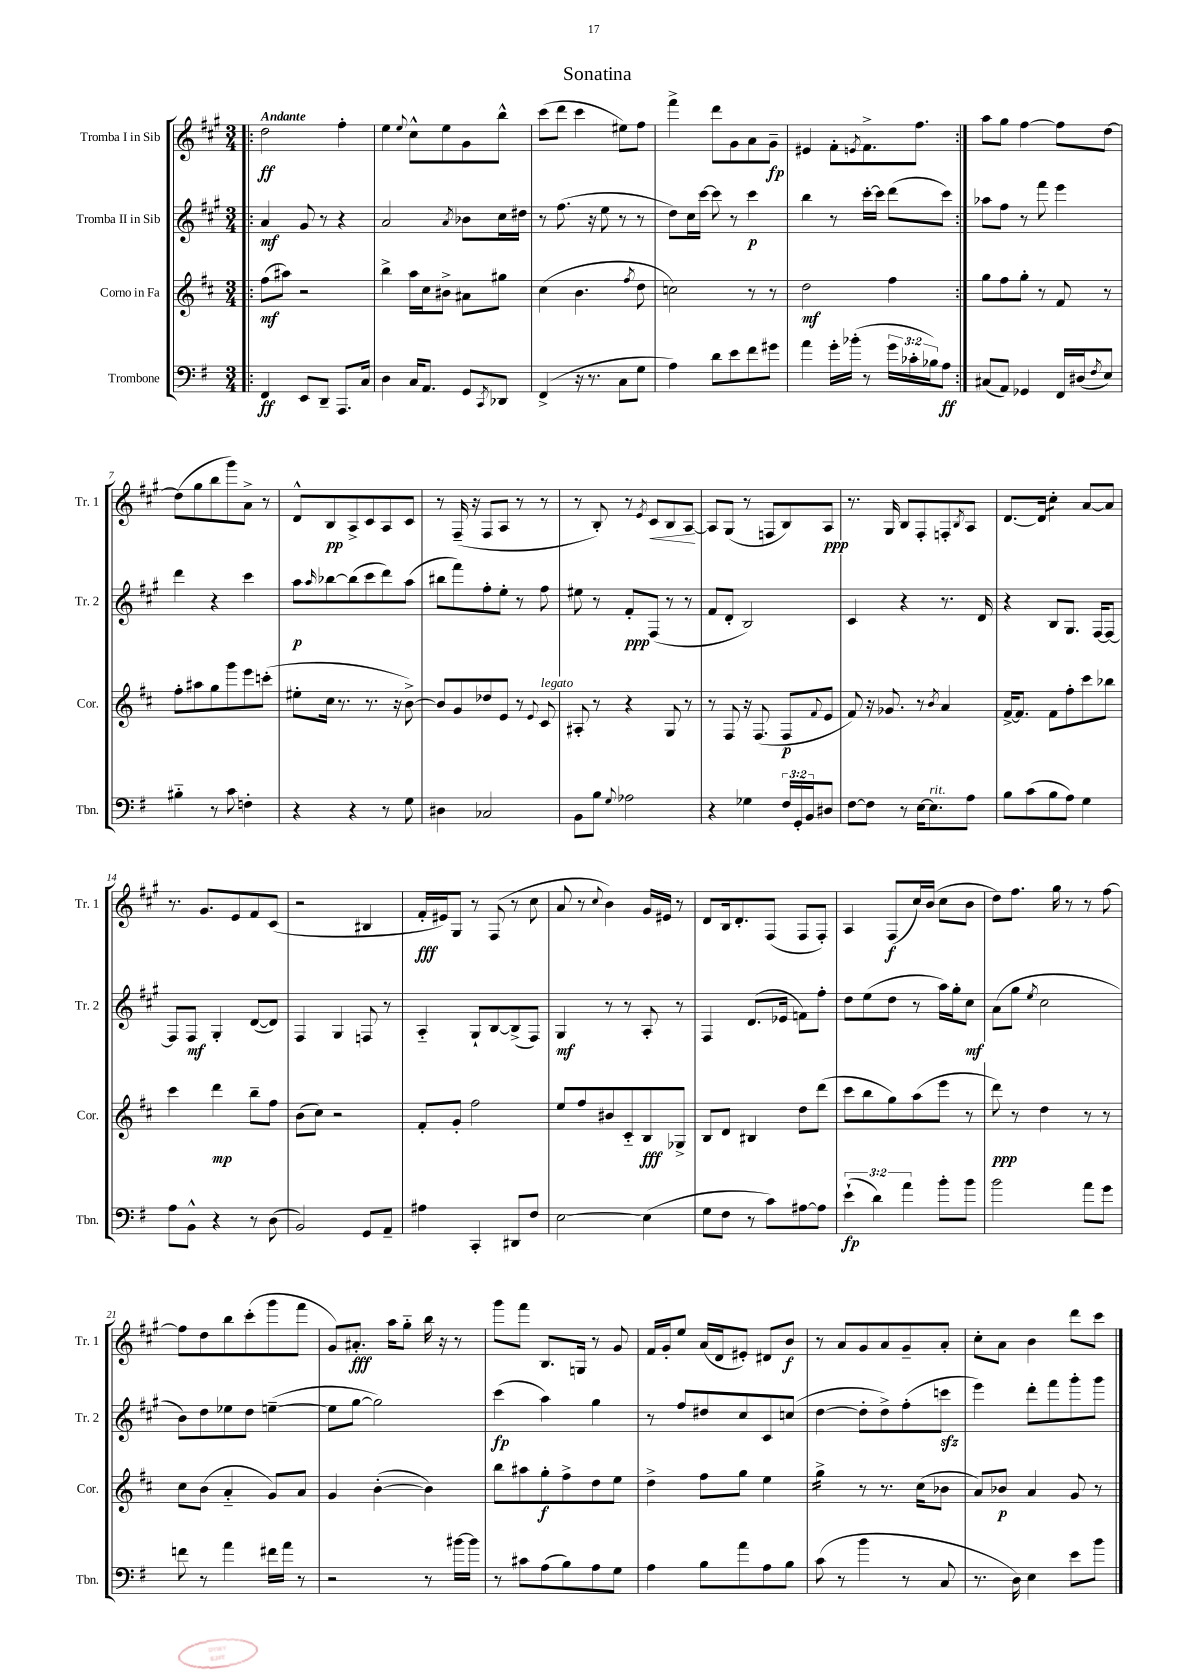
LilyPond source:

\header { title = "Sonatina" }
<<
\new StaffGroup <<
\new Staff = "s0" \with { instrumentName = "Tromba I in Sib" shortInstrumentName = "Tr. 1" } {
    \clef treble \key a \major \numericTimeSignature \time 3/4 \tempo "Andante"
    \repeat volta 2 { \bar ".|:" d''2\ff fis''4-. |
    e''4 \appoggiatura { e''8 } cis''8-^ e''8 gis'8 b''8-^ |
    cis'''8( d'''8 cis'''4 eis''8) fis''8 |
    fis'''4-> d'''8 gis'8 a'8 gis'8--\fp |
    eis'4 fis'8-. \acciaccatura { e'8 } fis'8.-> fis''8. | }
    a''8 gis''8 fis''4~ fis''8 d''8~ |
    d''8( gis''8 b''8 gis'''8) a'8-> r8 |
    d'8-^ b8\pp a8-> cis'8 a8 cis'8 |
    r8 fis16--( r16 fis8 a8 r8 r8 |
    r8 b8-.) r8 \acciaccatura { e'8 } cis'8\< b8 a8~\! |
    a8 gis8( r8 f8 b8) a8\ppp |
    r8. gis16 b8 fis8-. f8-. \acciaccatura { b8 } a8 |
    d'8.~ d'16 cis''4:8-. a'8~ a'8 |
    r8. gis'8. e'8 fis'8 cis'8( |
    r2 bis4 |
    fis'16-.\fff eis'16) gis8 r8 fis8( r8 cis''8 |
    a'8 r8 \appoggiatura { cis''8 } b'4) gis'16 eis'16 r8 |
    d'8 b16 d'8.-. fis8( fis8 fis8-.) |
    a4 fis8\f( cis''16) b'16( cis''8 b'8 |
    d''8) fis''8. gis''16 r8 r8 fis''8~ |
    fis''8 d''8 b''8 cis'''8-.( gis'''8 fis'''8 |
    gis'8) ais'8.-.\fff a''16 gis''8-_ b''16 r16 r8 |
    gis'''8 fis'''8 b8. g16 r8 gis'8 |
    fis'16 gis'16-. e''8 a'16( d'16 eis'8-.) dis'8 b'8\f |
    r8 a'8 gis'8 a'8 gis'8-- a'8-. |
    cis''8-. a'8 b'4 d'''8 cis'''8 \bar "|." |
}
\new Staff = "s1" \with { instrumentName = "Tromba II in Sib" shortInstrumentName = "Tr. 2" } {
    \clef treble \key a \major \numericTimeSignature \time 3/4
    \repeat volta 2 { \bar ".|:" a'4\mf gis'8 r8 r4 |
    a'2 \acciaccatura { a'8 } bes'8 cis''16 dis''16 |
    r8 fis''8.( r16 e''8 r8 r8 |
    d''8) cis''16 cis'''16~ cis'''8 r8 cis'''4\p |
    b''4 r8 cis'''16~-. cis'''16 d'''8( cis'''8) | }
    aes''8 fis''8 r8 fis'''8 e'''4 |
    d'''4 r4 cis'''4 |
    a''8\p \grace { a''16 } bes''8~ bes''8( cis'''8 d'''8) a''8( |
    bis''8 fis'''8) fis''8-. e''8-. r8 fis''8 |
    eis''8 r8 fis'8-.\ppp fis8( r8 r8 |
    fis'8 d'8-. b2) |
    cis'4 r4 r8. d'16 |
    r4 b8 gis8. fis16~ fis8~ |
    fis8 fis8\mf gis4-. d'8~( d'8) |
    fis4 gis4 f8 r8 |
    a4-_ gis8-! b8~ b8->( fis8) |
    gis4\mf r8 r8 a8-. r8 |
    fis4 d'8.( ees'16 f'8) fis''8-. |
    d''8 e''8( d''8 r8 a''16) gis''16-. cis''8\mf |
    a'8( gis''8 \acciaccatura { e''8 } cis''2 |
    b'8) d''8 ees''8 d''8 e''4~--( |
    e''8 gis''8~ gis''2) |
    cis'''4\fp( a''4) gis''4 |
    r8 fis''8 dis''8 cis''8 cis'8 c''8( |
    d''4~ d''8-. d''8->) fis''8-.( c'''8\sfz |
    e'''4) d'''8-. fis'''8 gis'''8-. gis'''8 \bar "|." |
}
\new Staff = "s2" \with { instrumentName = "Corno in Fa" shortInstrumentName = "Cor." } {
    \clef treble \key d \major \numericTimeSignature \time 3/4
    \repeat volta 2 { \bar ".|:" fis''8\mf( ais''8) r2 |
    b''4-> a''16 cis''16 bis'8-> ais'8 gis''8 |
    cis''4( b'4. \acciaccatura { fis''8 } d''8 |
    c''2) r8 r8 |
    d''2\mf fis''4 | }
    g''8 fis''8 g''8-. r8 fis'8 r8 |
    fis''8-. ais''8 g''8 g'''8 e'''8 c'''8-.( |
    eis''8-. cis''16 r8. r8. r16 b'8~->) |
    b'8 g'8 des''8 e'8 r8 \appoggiatura { e'8 } cis'8^\markup { \italic "legato" } |
    ais8-. r8 r4 g8 r8 |
    r8 fis8 r16 fis8.( fis8\p \appoggiatura { fis'8 } e'8 |
    fis'8) r16 ges'8. r8 \acciaccatura { b'8 } a'4 |
    fis'16~-> fis'8. fis'8 fis''8-. cis'''8 bes''8 |
    cis'''4 d'''4\mp b''8-- fis''8 |
    b'8( cis''8) r2 |
    fis'8-. g'8-. fis''2 |
    e''8 fis''8 bis'8 cis'8-_ b8\fff ges8-> |
    b8 d'8 bis4 d''8 d'''8( |
    cis'''8 b''8 g''8) a''8( e'''8 r8 |
    d'''8\ppp) r8 d''4 r8 r8 |
    cis''8 b'8( a'4-_ g'8) a'8 |
    g'4 b'4~-.( b'4) |
    b''8 ais''8 g''8-.\f fis''8-> d''8 e''8 |
    d''4-> fis''8 g''8 e''4 |
    g''4:16-> r8 r8. cis''16( bes'8 |
    a'8) bes'8\p a'4 g'8 r8 \bar "|." |
}
\new Staff = "s3" \with { instrumentName = "Trombone" shortInstrumentName = "Tbn." } {
    \clef bass \key g \major \numericTimeSignature \time 3/4 \override Staff.TupletNumber.text = #tuplet-number::calc-fraction-text
    \repeat volta 2 { \bar ".|:" fis,4\ff e,8 d,8-- a,,8. c16 |
    d4 c16 a,8. g,8 \acciaccatura { c,8 } des,8 |
    fis,4->( r16 r8. c8 g8 |
    a4) d'8 e'8 fis'8 gis'8 |
    a'4 g'16-. bes'16-.( r8 \tuplet 3/2 { g'16 ces'16-. bes16) } a8\ff | }
    cis8( a,8) ges,4 fis,16 dis16( \acciaccatura { fis8 } e8) |
    bis4-_ r8 c'8 f4-. |
    r4 r4 r8 g8 |
    dis4 ces2 |
    b,8 b8 \appoggiatura { g8 } aes2 |
    r4 ges4 \tuplet 3/2 { fis16 g,16-. b,16 } dis8 |
    fis8~ fis8 r8 e16~ e8.^\markup { \italic "rit." } a8 |
    b8 c'8( b8 a8) g4 |
    a8 b,8-^ r4 r8 d8( |
    b,2) g,8 a,8-- |
    ais4 c,4-. dis,8 fis8 |
    e2~ e4( |
    g8 fis8 r8 c'8) ais8~ ais8 |
    \tuplet 3/2 { e'4-!\fp( d'4) a'4 } b'8-. b'8 |
    b'2 a'8 g'8 |
    f'8 r8 a'4 fis'16 a'16 r8 |
    r2 r8 bis'16~ bis'16 |
    r8 cis'8 a8( b8) a8 g8 |
    a4 b8 a'8 a8 b8 |
    c'8( r8 b'4 r8 c8 |
    r8. d16) e4 e'8 b'8 \bar "|." |
}
>>
>>
